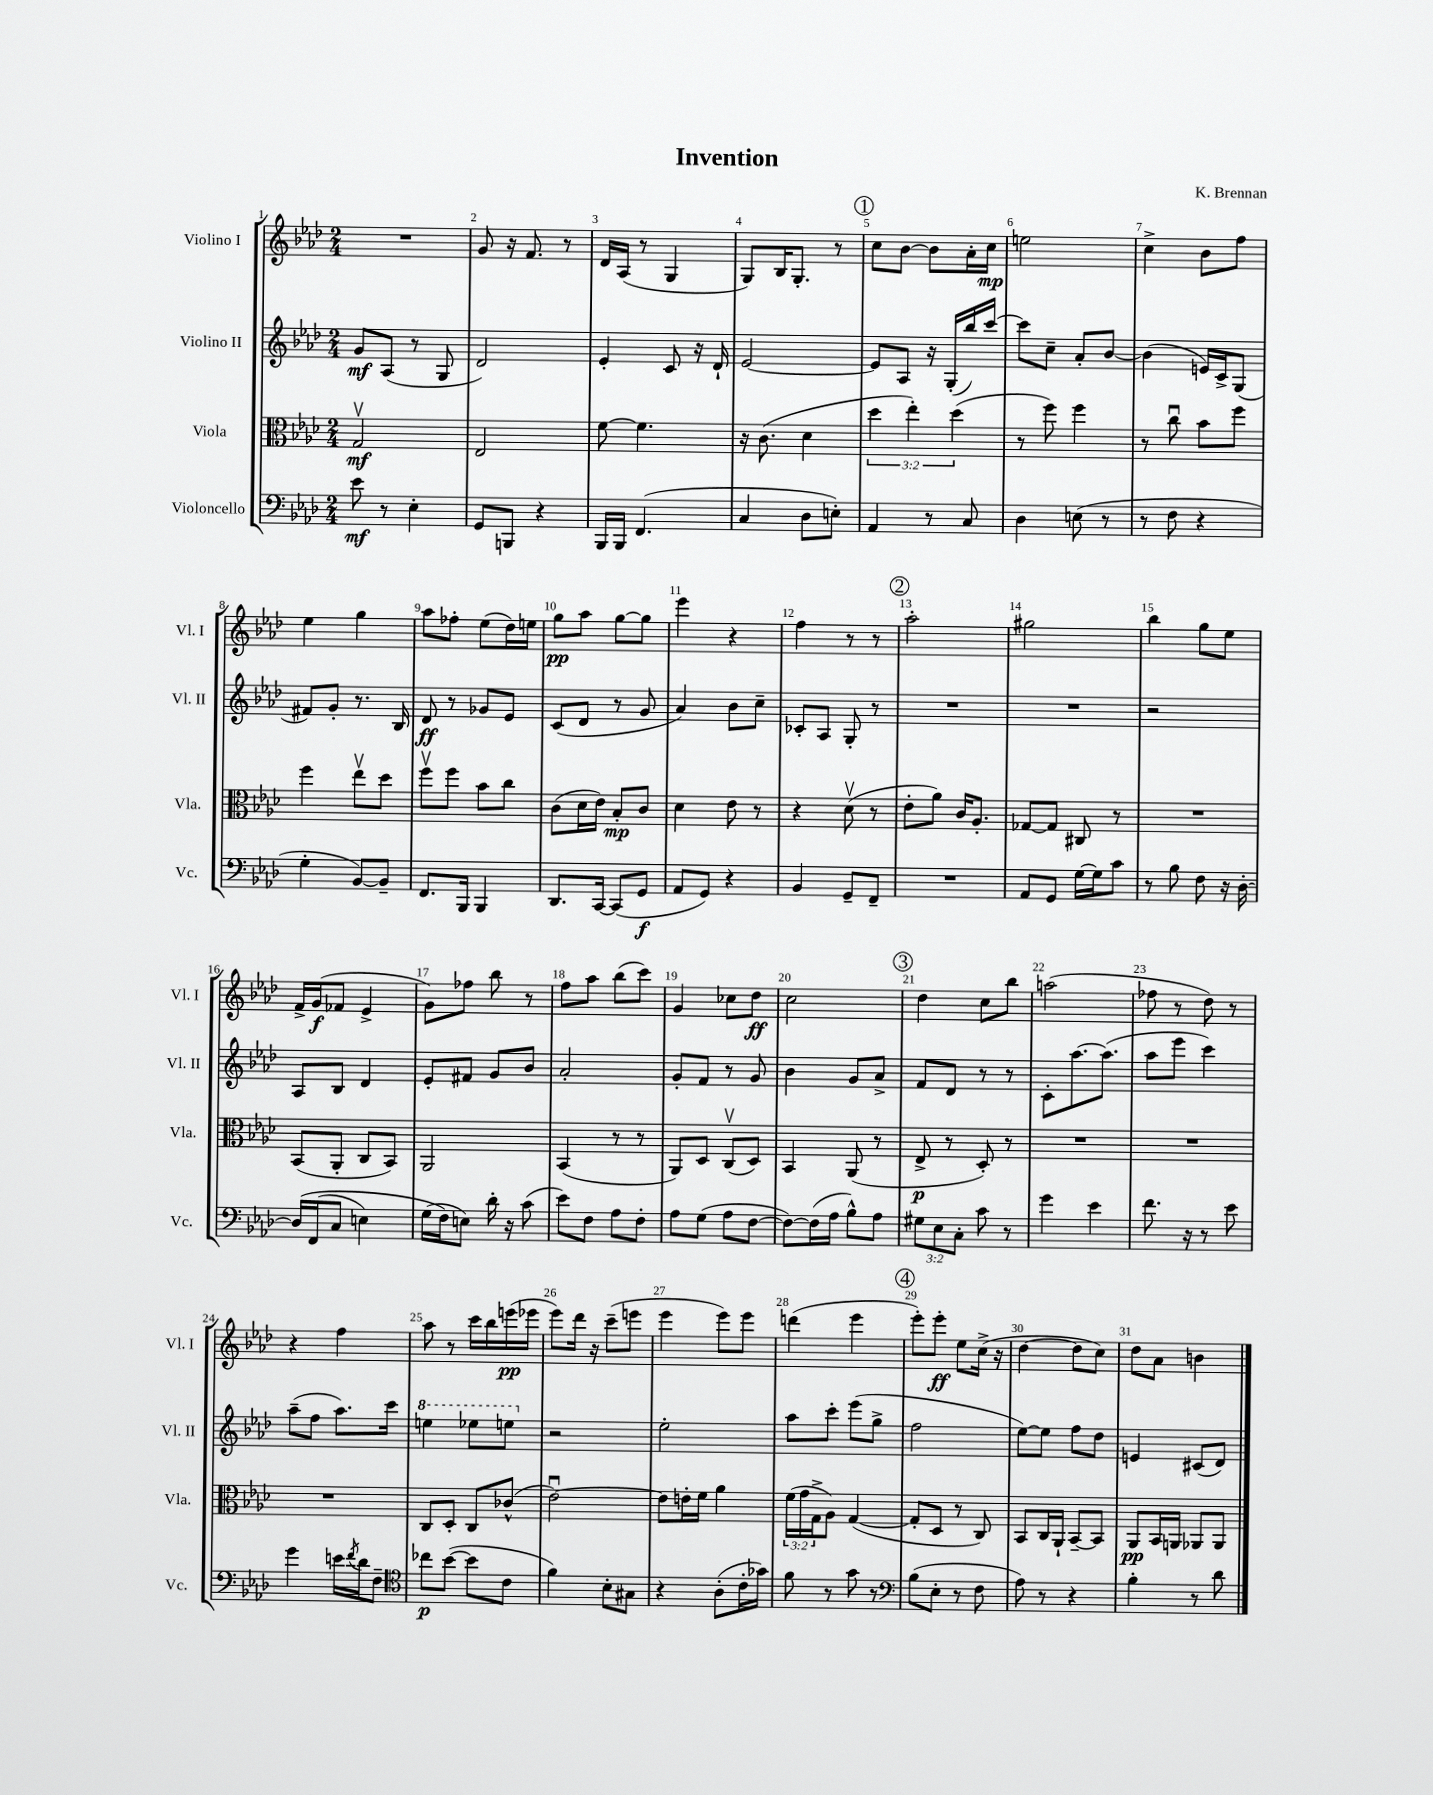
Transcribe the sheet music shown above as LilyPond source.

\header { title = "Invention" composer = "K. Brennan" }
<<
\new StaffGroup <<
\new Staff = "s0" \with { instrumentName = "Violino I" shortInstrumentName = "Vl. I" } {
    \clef treble \key aes \major \numericTimeSignature \time 2/4
    R2 |
    g'8 r16 f'8. r8 |
    des'16 aes16( r8 g4 |
    g8) bes16 g8.-. r8 |
    \mark \markup { \circle "1" } c''8 bes'8~ bes'8 aes'16-. c''16\mp |
    e''2 |
    c''4-> bes'8 f''8 |
    ees''4 g''4 |
    aes''8 fes''8-. ees''8( des''16) e''16 |
    g''8\pp aes''8 g''8~ g''8 |
    ees'''4 r4 |
    f''4 r8 r8 |
    \mark \markup { \circle "2" } aes''2-. |
    gis''2 |
    bes''4 g''8 ees''8 |
    f'16-> g'16\f( fes'8 ees'4-> |
    g'8) fes''8 bes''8 r8 |
    f''8 aes''8 bes''8( c'''8) |
    g'4 ces''8 des''8\ff |
    c''2 |
    \mark \markup { \circle "3" } des''4 c''8 bes''8 |
    a''2( |
    fes''8 r8 des''8) r8 |
    r4 f''4 |
    aes''8 r8 c'''16 bes''16 e'''16\pp( ees'''16 |
    ees'''8) des'''16 r16 c'''8--( e'''8 |
    ees'''4 ees'''8) ees'''8 |
    d'''4( ees'''4 |
    \mark \markup { \circle "4" } ees'''8-.) ees'''8-.\ff ees''8 c''16->( r16 |
    des''4~ des''8 c''8) |
    des''8 aes'8 b'4 \bar "|." |
}
\new Staff = "s1" \with { instrumentName = "Violino II" shortInstrumentName = "Vl. II" } {
    \clef treble \key aes \major \numericTimeSignature \time 2/4
    g'8\mf aes8( r8 g8 |
    des'2) |
    ees'4-. c'8 r16 des'16-! |
    ees'2~ |
    \mark \markup { \circle "1" } ees'8 aes8 r16 g16-.( bes''16) c'''16~ |
    c'''8 c''8-- aes'8-. bes'8~ |
    bes'4( e'16) c'16-> g8( |
    fis'8) g'8-. r8. bes16 |
    des'8\ff r8 ges'8 ees'8 |
    c'8( des'8 r8 g'8 |
    aes'4) bes'8 c''8-- |
    ces'8-. aes8 g8-. r8 |
    \mark \markup { \circle "2" } R2 |
    R2 |
    r2 |
    aes8 bes8 des'4 |
    ees'8-. fis'8 g'8 bes'8 |
    aes'2-. |
    g'8-. f'8 r8 g'8 |
    bes'4 g'8 aes'8-> |
    \mark \markup { \circle "3" } f'8 des'8 r8 r8 |
    c'8-. aes''8.~ aes''8.( |
    aes''8 ees'''8 c'''4) |
    aes''8--( f''8 aes''8.) c'''16 |
    \ottava #1 e'''4 ees'''8 e'''8 \ottava #0 |
    r2 |
    ees''2-. |
    aes''8 c'''8-. ees'''8( g''8-> |
    \mark \markup { \circle "4" } f''2 |
    ees''8~) ees''8 f''8 des''8 |
    e'4 cis'8( des'8) \bar "|." |
}
\new Staff = "s2" \with { instrumentName = "Viola" shortInstrumentName = "Vla." } {
    \clef alto \key aes \major \numericTimeSignature \time 2/4 \override Staff.TupletNumber.text = #tuplet-number::calc-fraction-text
    g2\upbow\mf |
    ees2 |
    f'8~ f'4. |
    r16 c'8.( des'4 |
    \mark \markup { \circle "1" } \tuplet 3/2 { des''4 ees''4-.) des''4( } |
    r8 f''8) f''4 |
    r8 c''8\downbow bes'8 f''8 |
    f''4 ees''8\upbow des''8 |
    f''8\upbow f''8 bes'8 c''8 |
    c'8( des'16 ees'16) bes8-.\mp c'8 |
    des'4 ees'8 r8 |
    r4 des'8\upbow( r8 |
    \mark \markup { \circle "2" } ees'8-. aes'8) c'16 aes8.-. |
    ges8~ ges8 cis8 r8 |
    R2 |
    bes,8( aes,8-. c8 bes,8) |
    aes,2 |
    bes,4( r8 r8 |
    aes,8) des8 c8\upbow( des8) |
    bes,4 aes,8( r8 |
    \mark \markup { \circle "3" } ees8->\p r8 des8-.) r8 |
    R2 |
    R2 |
    R2 |
    c8 des8-. c8 ces'8-^( |
    ees'2~\downbow) |
    ees'8 e'16-. f'16 aes'4 |
    \tuplet 3/2 { f'16( g'16 g16-> } aes8) g4~( |
    \mark \markup { \circle "4" } g8-. des8 r8 c8) |
    bes,8 c16 aes,16-! bes,8~-- bes,8 |
    aes,8\pp bes,16 a,16 aes,8 aes,8 \bar "|." |
}
\new Staff = "s3" \with { instrumentName = "Violoncello" shortInstrumentName = "Vc." } {
    \clef bass \key aes \major \numericTimeSignature \time 2/4 \override Staff.TupletNumber.text = #tuplet-number::calc-fraction-text
    ees'8\mf r8 ees4-. |
    g,8 b,,8 r4 |
    bes,,16 bes,,16 f,4.( |
    c4 des8 e8-.) |
    \mark \markup { \circle "1" } aes,4 r8 c8 |
    des4 e8( r8 |
    r8 f8 r4 |
    g4-. bes,8~) bes,8-- |
    f,8. bes,,16 bes,,4 |
    des,8. c,16~ c,8( g,8\f |
    aes,8 g,8) r4 |
    bes,4 g,8-- f,8-- |
    \mark \markup { \circle "2" } R2 |
    aes,8 g,8 g16~ g16 c'8 |
    r8 bes8 f8 r16 des16~-. |
    des16\( f,16( c8 e4) |
    g16( f16\) e8) des'16-. r16 c'8( |
    ees'8) f8 aes8 f8-. |
    aes8 g8( aes8 f8~ |
    f8~) f16( aes16 bes8-^) aes8 |
    \mark \markup { \circle "3" } \tuplet 3/2 { gis8 ees8 c8-. } c'8 r8 |
    g'4 ees'4 |
    f'8. r16 r8 ees'8 |
    g'4 e'16 \acciaccatura { f'8 } des'16 f8-- |
    \clef tenor ces''8\p bes'8~( bes'8 c'8 |
    f'4) bes8-. gis8 |
    r4 aes8-.( c'16-. ges'16) |
    f'8 r8 g'8 r8 |
    \mark \markup { \circle "4" } \clef bass bes8( ees8-. r8 f8 |
    aes8) r8 r4 |
    bes4-. r8 des'8 \bar "|." |
}
>>
>>
\layout { \context { \Score \override BarNumber.break-visibility = ##(#f #t #t) barNumberVisibility = #all-bar-numbers-visible } }
